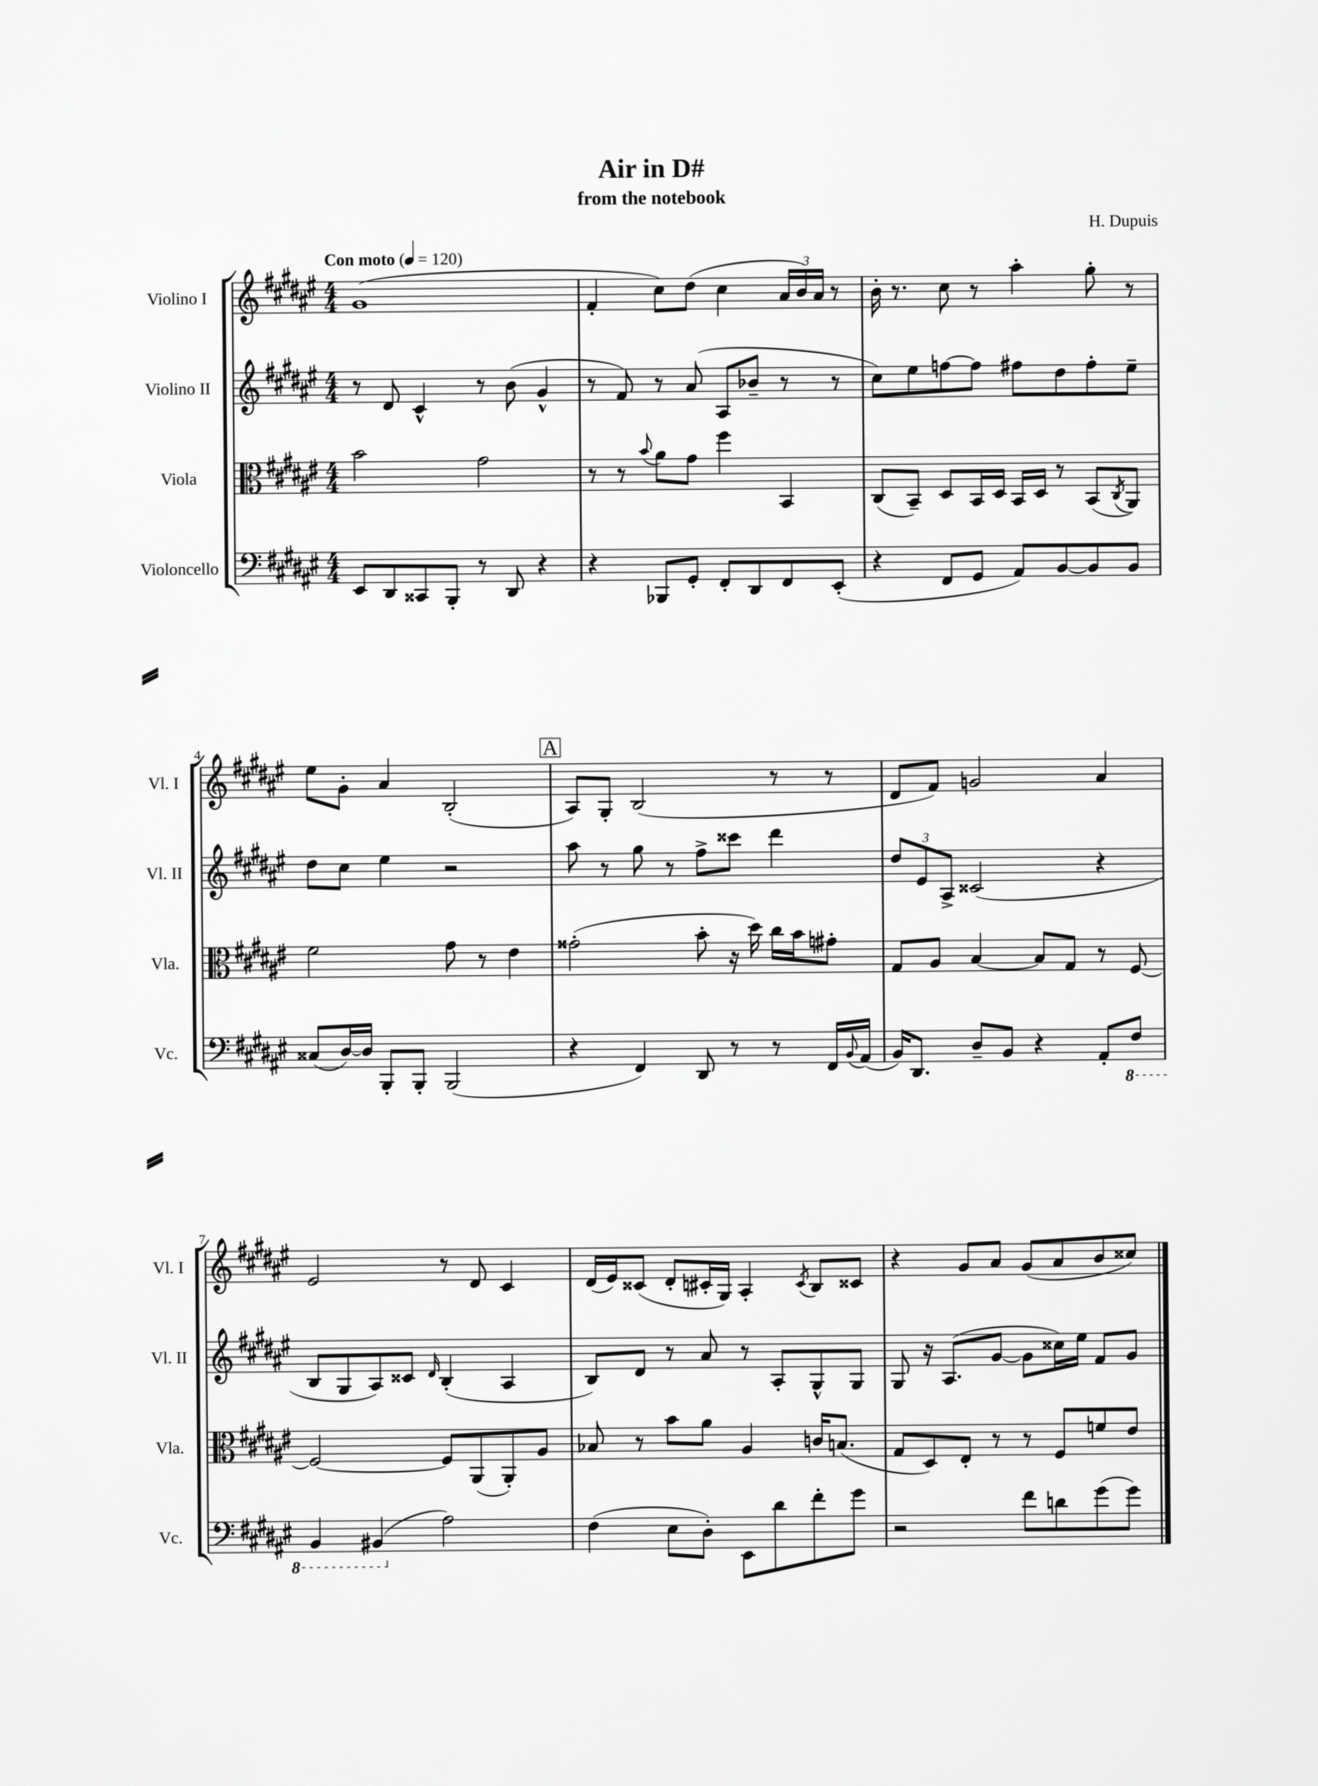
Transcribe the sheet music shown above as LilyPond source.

\header { title = "Air in D#" composer = "H. Dupuis" subtitle = "from the notebook" }
<<
\new StaffGroup <<
\new Staff = "s0" \with { instrumentName = "Violino I" shortInstrumentName = "Vl. I" } {
    \clef treble \key fis \major \numericTimeSignature \time 4/4 \tempo "Con moto" 4 = 120
    gis'1( |
    fis'4-. cis''8) dis''8( cis''4 \tuplet 3/2 { ais'16 b'16) ais'16 } r8 |
    b'16-. r8. cis''8 r8 ais''4-. gis''8-. r8 |
    eis''8 gis'8-. ais'4 b2-.( |
    \mark \markup { \box "A" } ais8) gis8-. b2( r8 r8 |
    dis'8 fis'8) g'2 ais'4 |
    eis'2 r8 dis'8 cis'4 |
    dis'16( eis'16) cisis'8( dis'8-. cis'16-. gis16) ais4-. \acciaccatura { cis'8 } b8 cisis'8 |
    r4 gis'8 ais'8 gis'8( ais'8 b'8 cisis''8) \bar "|." |
}
\new Staff = "s1" \with { instrumentName = "Violino II" shortInstrumentName = "Vl. II" } {
    \clef treble \key fis \major \numericTimeSignature \time 4/4
    r8 dis'8 cis'4-^ r8 b'8( gis'4-^ |
    r8 fis'8) r8 ais'8( ais8 bes'8-- r8 r8 |
    cis''8) eis''8 f''8~ f''8 fis''8 dis''8 fis''8-. eis''8-- |
    dis''8 cis''8 eis''4 r2 |
    \mark \markup { \box "A" } ais''8 r8 gis''8 r8 fis''8-> cisis'''8 dis'''4 |
    \tuplet 3/2 { dis''8 eis'8 ais8-> } cisis'2( r4 |
    b8 gis8 ais8) cisis'8 \grace { dis'16 } b4-.( ais4 |
    b8) dis'8 r8 ais'8 r8 ais8-. gis8-^ gis8 |
    gis8 r16 ais8.( gis'8~ gis'8 cisis''16) eis''16 fis'8 gis'8 \bar "|." |
}
\new Staff = "s2" \with { instrumentName = "Viola" shortInstrumentName = "Vla." } {
    \clef alto \key fis \major \numericTimeSignature \time 4/4
    b'2 gis'2 |
    r8 r8 \appoggiatura { b'8 } ais'8 gis'8 fis''4 b,4 |
    cis8( b,8--) dis8 b,16 dis16 b,16 dis16 r8 b,8( \acciaccatura { cis8 } ais,8) |
    fis'2 gis'8 r8 eis'4 |
    \mark \markup { \box "A" } gisis'2-.( b'8-. r16 dis''16) cis''16 b'16 gis'8-. |
    gis8 ais8 b4~ b8 gis8 r8 fis8~ |
    fis2~ fis8 ais,8( ais,8-.) ais8 |
    bes8 r8 b'8 ais'8 ais4 c'16 b8.( |
    gis8 dis8) eis8-. r8 r8 fis8 f'8 eis'8 \bar "|." |
}
\new Staff = "s3" \with { instrumentName = "Violoncello" shortInstrumentName = "Vc." } {
    \clef bass \key fis \major \numericTimeSignature \time 4/4
    eis,8 dis,8 cisis,8 b,,8-. r8 dis,8 r4 |
    r4 bes,,8 gis,8-. fis,8-. dis,8 fis,8 eis,8-.( |
    r4 fis,8 gis,8 ais,8) b,8~ b,8 b,8 |
    cisis8( dis16~) dis16 b,,8-. b,,8-. b,,2( |
    \mark \markup { \box "A" } r4 fis,4) dis,8 r8 r8 fis,16 \appoggiatura { b,8 } ais,16( |
    b,16) dis,8. dis8-- b,8 r4 ais,8-. \ottava #-1 fis,8 |
    b,,4 bis,,4( \ottava #0 ais2) |
    fis4( eis8 dis8-.) eis,8 dis'8 fis'8-. gis'8 |
    r2 fis'8 d'8 gis'8( gis'8) \bar "|." |
}
>>
>>
